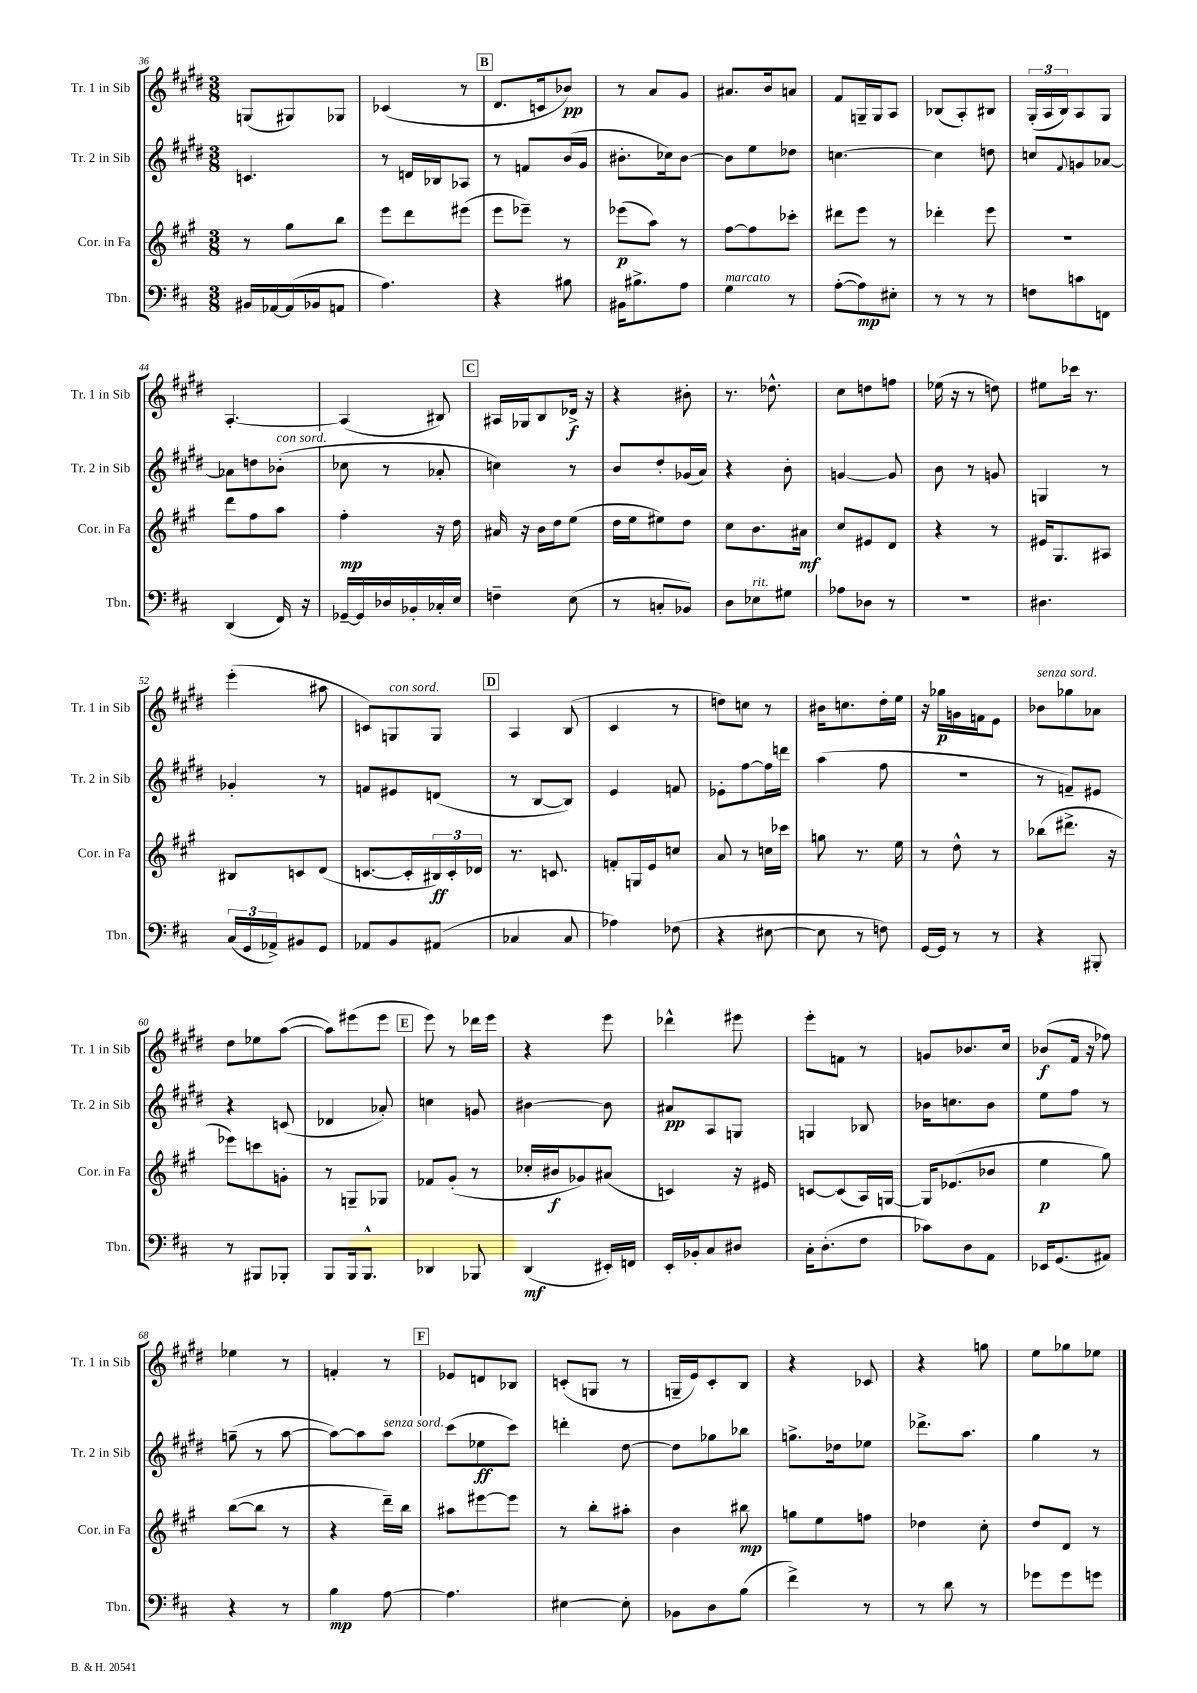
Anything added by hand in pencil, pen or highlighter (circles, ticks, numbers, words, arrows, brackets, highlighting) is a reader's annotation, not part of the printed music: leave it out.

**kern	**kern	**kern	**kern
*staff4	*staff3	*staff2	*staff1
*clefF4	*clefG2	*clefG2	*clefG2
*k[f#c#]	*k[f#c#g#]	*k[f#c#g#d#]	*k[f#c#g#d#]
*M3/8	*M3/8	*M3/8	*M3/8
16BB#	8r	4.c	(8G
[16AA-	.	.	.
(16AA-]	8gg#	.	8G#)
16BB-	.	.	.
8AA	8bb	.	8G-
=	=	=	=
4.A)	8eee	8r	(4c-
.	8ddd	16d	.
.	.	16B-	.
.	(8eee#	8A-	8r
=	=	=	=
4r	8eee	8r	8.d#
.	8eee-~)	8f	.
.	.	.	16c
8B#	8r	(16b	8b-)
.	.	16g#	.
=	=	=	=
16BB#	(8eee-	8.b#'	8r
8.B#^	.	.	.
.	8aa)	.	8a
.	.	16cc-)	.
8A	8r	[8b#	8g#
=	=	=	=
4G	[8ff#	8b#]	8.a#
.	8ff#]	8ee	.
.	.	.	16b
8r	8ccc-'	8dd-	8a
=	=	=	=
([8A'	8ddd#	[4.cc	8f#
8A])	8eee	.	16G~
.	.	.	16G
8E#'	8r	.	8A
=	=	=	=
8r	4ddd-'	4cc]	(8B-
8r	.	.	8A')
8r	8eee	8dd	8B#
=	=	=	=
8F	4.r	8cc	(24G#'
.	.	.	24A
.	.	.	24B)
.	.	8qqf#	.
8c	.	8g	8A
8FF	.	[8a-	8G#
=	=	=	=
(4DD	8ddd	8a-]	[4.A'
.	8ff#	8dd	.
16FF#)	8aa	(8b-'	.
16r	.	.	.
=	=	=	=
[16GG-~	4ff#'	8cc-	(4A]
16GG-]	.	.	.
16D-	.	8r	.
16BB-'	.	.	.
16C-'	16r	8a-'	8B#)
16E	16dd	.	.
=	=	=	=
4F~	16a#	4cc)	16A#
.	16r	.	16G-
.	16b	.	8B
.	16dd	.	.
(8E	(8ee	8r	16d-^
.	.	.	16r
=	=	=	=
8r	16dd	8b	4r
.	16ee	.	.
8C'	8ee#)	8dd#'	.
8BB-)	8dd	(16g-	8b#'
.	.	16a)	.
=	=	=	=
8D	8cc#	4r	8.r
8E-	8.b	.	.
.	.	.	8.dd-^^
8G#	.	8b'	.
.	16a#	.	.
=	=	=	=
8A-	8cc#	[4g	8cc#
8D-	8e#	.	8dd
8r	8d	8g]	8ff
=	=	=	=
4.r	4r	8b	(16ee-
.	.	.	16r
.	.	8r	8r
.	8r	8g	8dd)
=	=	=	=
4.D#	16e#	4G	8ee#
.	8.G#	.	.
.	.	.	16ccc-
.	.	.	8.r
.	8A#	8r	.
=	=	=	=
(24C#	8B#	4g-'	(4eee'
24GG	.	.	.
24AA-^)	.	.	.
8BB#	8c	.	.
8GG	(8d	8r	8aa#
=	=	=	=
8AA-	[8.c	8f	8c)
8BB	.	8e#	8G
.	16c']	.	.
(8AA#	24B#)	(8d	8G
.	24c'	.	.
.	24d-	.	.
=	=	=	=
4C-	8.r	8r	4A
.	.	[8B	.
.	8.c	.	.
8C-	.	8B])	(8B
=	=	=	=
4A-)	8f'	4e	4c#
.	16G	.	.
.	16e	.	.
(8F-	8cc	8f	8r
=	=	=	=
4r	8a	8e-'	8dd)
.	8r	[8ff#	8cc
[8E#	16cc	16ff#]	8r
.	16ccc-	16ddd	.
=	=	=	=
8E#]	8gg	(4aa	16b#
.	.	.	8.cc
8r	8.r	.	.
8F)	.	8ff#	16dd#'
.	16ee	.	16ee
=	=	=	=
[16GG	8r	4.r	16r
16GG]	.	.	16gg-
8r	8dd^^	.	16g
.	.	.	16f
8r	8r	.	8e
=	=	=	=
4r	(8bb-	8r	8b-
.	8.ddd#^	8f~)	8gg-
8BBB#'	.	8e#	8a-
.	16r	.	.
=	=	=	=
8r	8eee-)	4r	8dd#
8BBB#	8ccc	.	8ee-
8BBB-'	8g'	(8c	([8aa
=	=	=	=
8BBB	8r	4d-	8aa])
16BBB	8G~	.	(8eee#
8.BBB^^	.	.	.
.	8G-	8a-')	8eee#
=	=	=	=
4DD-	8f-	4cc	8eee)
.	(8g#'	.	8r
8BBB-	8r	8g	16ddd-
.	.	.	16eee
=	=	=	=
(4DD	16cc-'	[4b#	4r
.	16b#	.	.
.	8g-)	.	.
16EE#')	(8a#	8b#]	8eee
16FF	.	.	.
=	=	=	=
16EE'	4c)	8a#	4ddd-^^
16BB-'	.	.	.
8C#	.	8A	.
8D#	16r	8G	8eee#
.	16e#	.	.
=	=	=	=
16C#'	[8c	4G	8eee'
(8.D'	.	.	.
.	(8c]	.	8f
8F#	16A)	8B-	8r
.	[16G	.	.
=	=	=	=
8c-)	16G]	16b-	8g
.	(8.e-	8.cc	.
8D	.	.	8.b-
8AA	8b-	8b-	.
.	.	.	16cc#
=	=	=	=
16EE-	4ee	8ee	(8b-
(8.GG	.	.	.
.	.	8ff#	16f#
.	.	.	16r
8AA#)	8gg#)	8r	8ff-)
=	=	=	=
4r	([8bb	(8gg~	4ee-
.	8bb]	8r	.
8r	8r	[8aa	8r
=	=	=	=
4B	4r	8aa_)	4f'
.	.	8aa]	.
[8A	16ddd~)	8aa	8r
.	16bb	.	.
=	=	=	=
4.A]	8aa#	(8ccc#	8e-
.	[8eee#	8ee-	8d
.	8eee#]	8ccc#)	8B-
=	=	=	=
[4E#	8r	4ddd'	(8c'
.	8bb'	.	8G
8E#']	8aa#'	[8dd#	8r
=	=	=	=
8BB-	4b	8dd#]	16G~
.	.	.	16e)
8D	.	8gg-	8c#'
(8B	8bb#	8bb-	8B
=	=	=	=
4f#^)	8gg	8.gg^	4r
.	8ee	.	.
.	.	16dd-	.
8r	8ff	8ee-	8c-
=	=	=	=
8r	4dd-	8.ddd-^	4r
8d	.	.	.
.	.	8.aa	.
8r	8cc#'	.	8gg
=	=	=	=
8g-	8dd	4gg#	8ee
8g-	8d	.	8gg-
8g	8r	8r	8ee-
==	==	==	==
*-	*-	*-	*-
